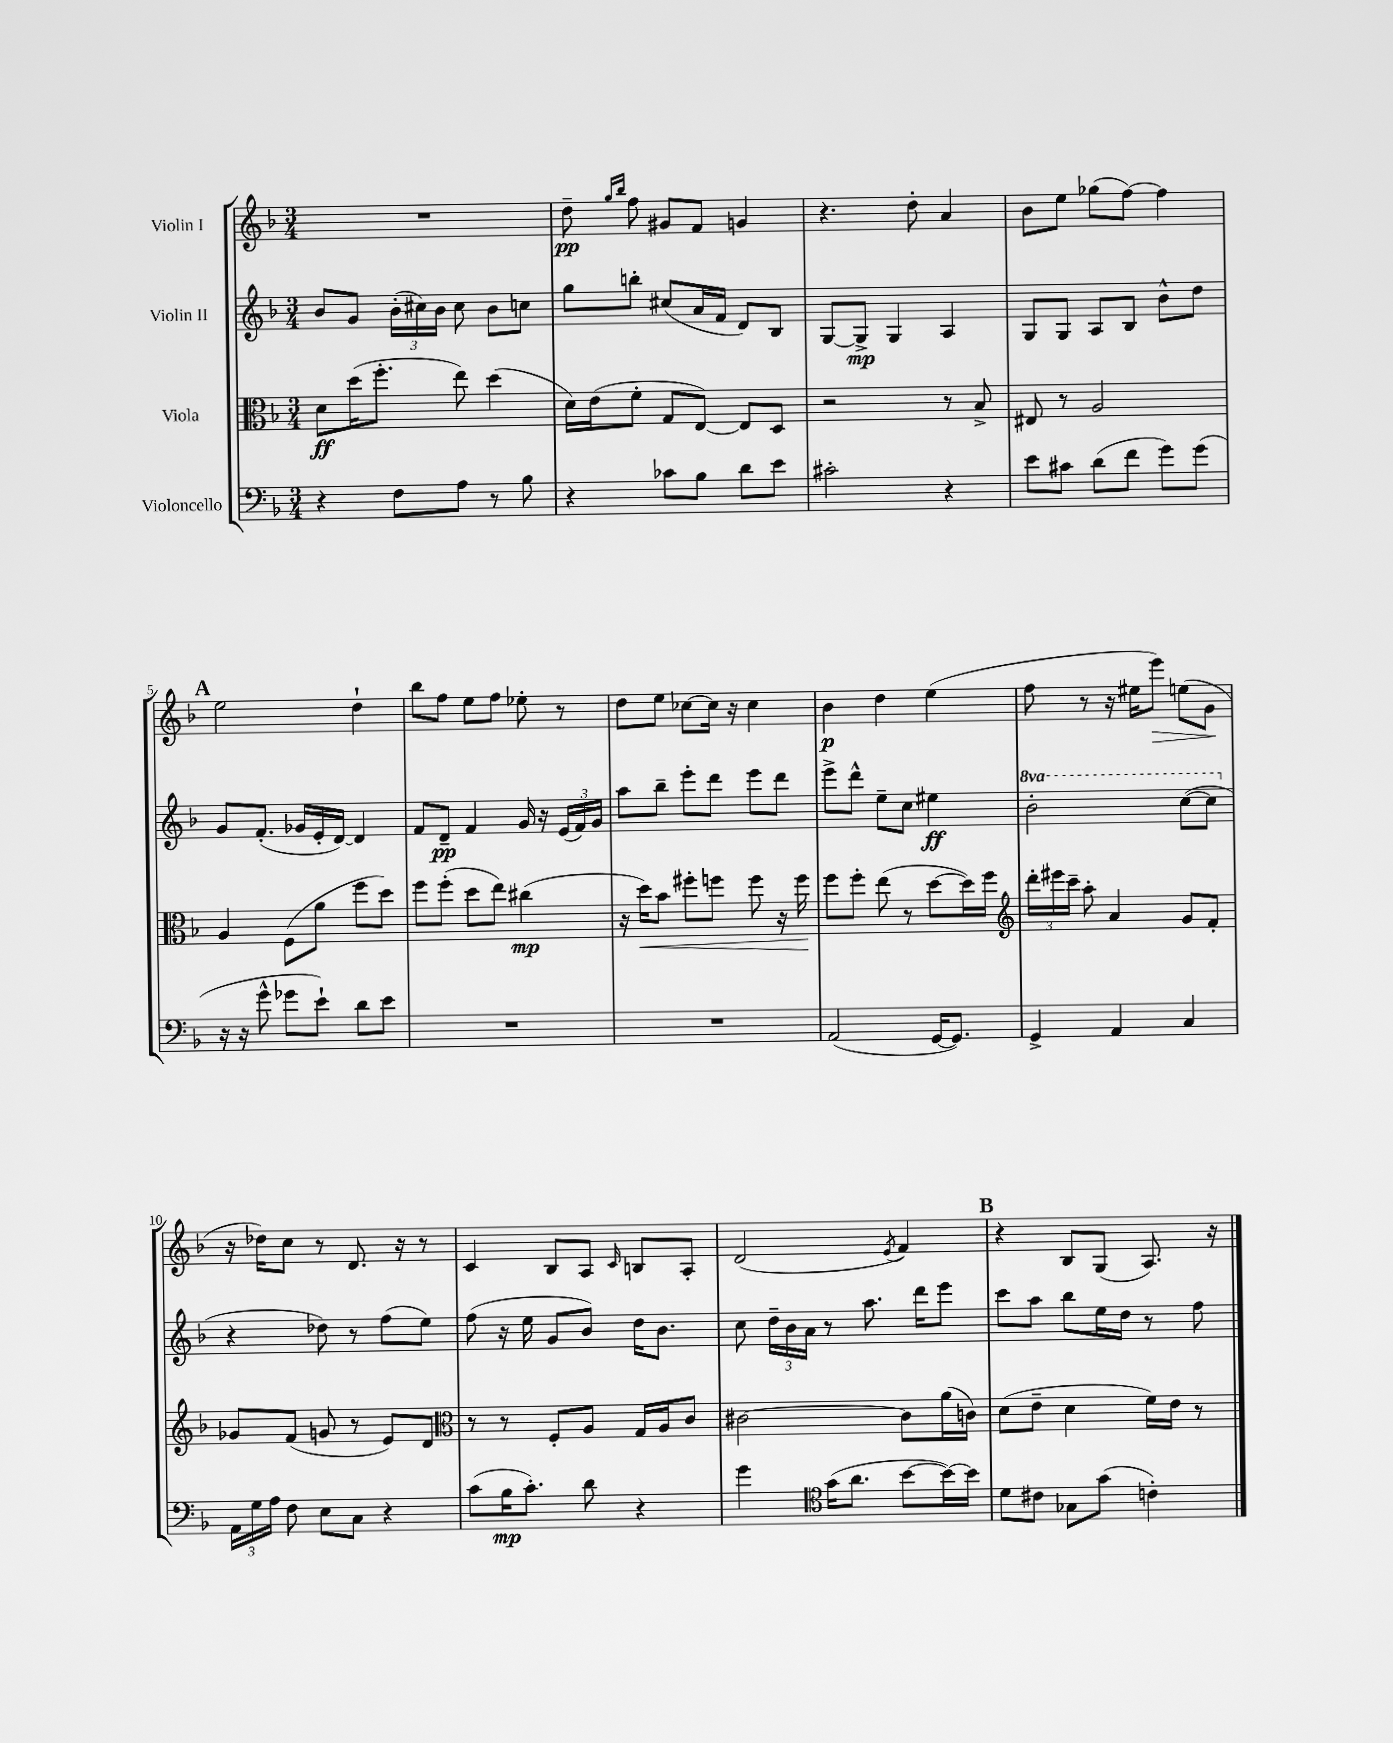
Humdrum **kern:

**kern	**kern	**kern	**kern
*staff4	*staff3	*staff2	*staff1
*clefF4	*clefC3	*clefG2	*clefG2
*k[b-]	*k[b-]	*k[b-]	*k[b-]
*M3/4	*M3/4	*M3/4	*M3/4
4r	8d\L	8b-/L	2.r
.	(16dd\K	8g/J	.
.	8.ff'\J	.	.
8F\L	.	(24b-'\LL	.
.	.	24cc#\)	.
.	.	24b-\JJ	.
8A\J	8ee\)	8cc#\	.
8r	(4dd\	8b-\L	.
8B-\	.	8cc\J	.
=	=	=	=
4r	16d\LL)	8gg\L	8dd~\
.	(16e\J	.	.
.	.	.	16qqgg/LL
.	.	.	16qqbb-/JJ
.	8f'\J	8bb'\J	8ff\
8c-\L	8G/L	(8cc#/L	8g#/L
8B-\J	[8E/J)	16a/L	8f/J
.	.	16f/JJ	.
8d\L	8E/]L	8d/L)	4g/
8e\J	8D/J	8B-/J	.
=	=	=	=
2c#'\	2r	[8G/L	4.r
.	.	8G^/]J	.
.	.	4G/	.
.	.	.	8dd'\
4r	8r	4A/	4a/
.	8B-^/	.	.
=	=	=	=
8e\L	8E#/	8G/L	8b-\L
8c#\J	8r	8G/J	8ee\J
(8d\L	2A/	8A/L	(8gg-\L
8f\J	.	8B-/J	[8ff\J)
8g\L)	.	8b-^^\L	4ff\]
(8g\J	.	8dd\J	.
=	=	=	=
16r	4A/	8g/L	2ee\
16r	.	.	.
8g^^\	.	(8.f'/J	.
8g-\L	(8F\L	.	.
.	.	16g-/LL	.
8e`\J)	8a\J	16e'/	.
.	.	[16d/JJ)	.
8d\L	8ff\L	4d/]	4dd`\
8e\J	8dd\J)	.	.
=	=	=	=
2.r	8ff\L	8f/L	8bb-\L
.	(8ff'\J	8d~/J	8ff\J
.	8dd\L	4f/	8ee\L
.	8ee\J)	.	8ff\J
.	(4cc#\	16g/	8ee-'\
.	.	16r	.
.	.	(24e/LL	8r
.	.	24f/)	.
.	.	24g/JJ	.
=	=	=	=
2.r	16r	8aa\L	8dd\L
.	16dd\LK)	.	.
.	8b-\J	8bb-~\J	8ee\J
.	8ff#'\L	8eee'\L	[8cc-\L
.	8ff\J	8ddd\J	16cc-\]Jk
.	.	.	16r
.	8ff\	8eee\L	4cc-\
.	16r	8ddd\J	.
.	16ff\	.	.
=	=	=	=
(2AA/	8ff\L	8eee^\L	4b-\
.	8ff'\J	8ddd^^\J	.
.	(8ee\	8ee~\L	4dd\
.	8r	8cc\J	.
[16GG/LK	[8dd\L	4ee#\	(4ee\
8.GG/]J)	.	.	.
.	16dd\]L)	.	.
.	16ff\JJ	.	.
=	=	=	=
*	*clefG2	*	*
4GG^/	24ddd'\LL	2bb-'\	8ff\
.	24eee#\	.	.
.	24ccc~\JJ	.	.
.	8aa'\	.	8r
4AA/	4a/	.	16r
.	.	.	16ee#\LK
.	.	.	8eee\J)
4C/	8g/L	([8ccc\L	(8ee\L
.	8f'/J	8ccc\]J	8g\J
=	=	=	=
24AA\LL	8g-/L	4r	16r
24G\	.	.	.
.	.	.	16dd-\LK)
24A\JJ	.	.	.
8F\	(8f/J	.	8cc\J
8E\L	8g/	8dd-\)	8r
8C\J	8r	8r	8.d/
4r	8e/L)	(8ff\L	.
.	.	.	16r
.	8d/J	8ee\J)	8r
=	=	=	=
*	*clefC3	*	*
(8c\L	8r	(8ff\	4c/
16B-\K	8r	16r	.
8.c'\J)	.	16ee\	.
.	8F'/L	8g/L	8B-/L
8d\	8A/J	8b-/J)	8A/J
.	.	.	16qqc/
4r	16G/LL	16dd\LK	8B/L
.	16A/J	8.b-\J	.
.	8c/J	.	8A'/J
=	=	=	=
4g\	[2c#\	8cc\	(2d/
.	.	24dd~\LL	.
.	.	24b-\	.
.	.	24a\JJ	.
*clefC4	*	*	*
(16g\LK	.	8r	.
8.a\J	.	.	.
.	.	8.aa\	.
.	.	.	8qe/
[8b-\L	8c#\]L	.	4f/)
.	.	16ddd\LK	.
16b-\_L)	(16a\L	8eee\J	.
16b-\]JJ	16c\JJ)	.	.
=	=	=	=
8d\L	(8d\L	8ccc\L	4r
8c#\J	8e~\J	8aa\J	.
8G-\L	4d\	8bb-\L	8B-/L
(8g\J	.	16ee\L	(8G/J
.	.	16dd\JJ	.
4c'\)	16f\LL)	8r	8.A/)
.	16e\JJ	.	.
.	8r	8ff\	.
.	.	.	16r
==	==	==	==
*-	*-	*-	*-
